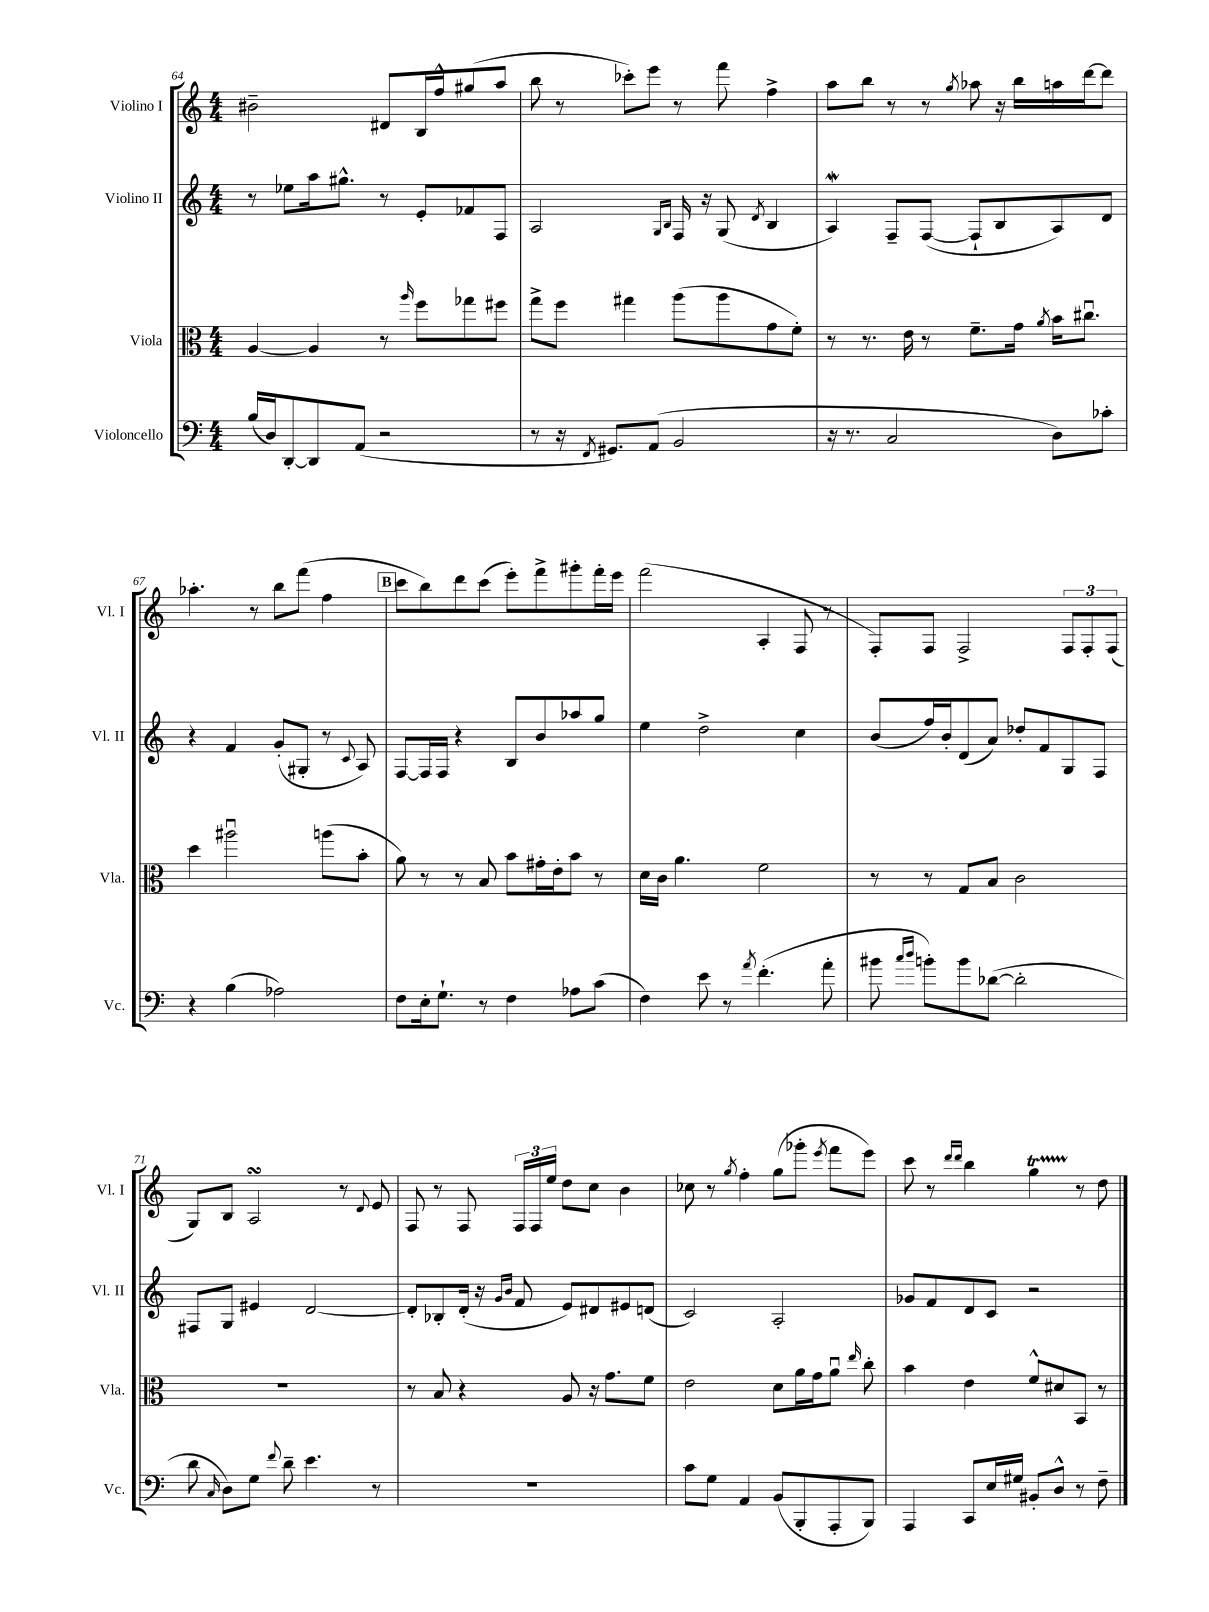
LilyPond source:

<<
\new StaffGroup <<
\new Staff = "s0" \with { instrumentName = "Violino I" shortInstrumentName = "Vl. I" } {
    \clef treble \key c \major \numericTimeSignature \time 4/4
    \autoBeamOff bis'2-- dis'8[ b16 f''16-^ gis''8( a''8] |
    b''8 r8 ces'''8[-.) e'''8] r8 f'''8 f''4-> |
    a''8[ b''8] r8 r8 \acciaccatura { g''8 } aes''8 r16 b''16[ a''16 d'''16~ d'''8] |
    aes''4.-. r8 b''8[ f'''8]( f''4 |
    \mark \markup { \box "B" } c'''8[ b''8) d'''8 c'''8]( e'''8[-.) f'''8-> gis'''8-. f'''16-. e'''16] |
    f'''2( a4-. f8 r8 |
    f8[-.) f8] f2-> \tuplet 3/2 { f8[ f8-. f8]( } |
    g8[) b8] a2\turn r8 \appoggiatura { d'8 } e'8 |
    f8 r8 f8 \tuplet 3/2 { f16[ f16 e''16] } d''8[ c''8] b'4 |
    ces''8 r8 \acciaccatura { g''8 } f''4-. g''8[( ges'''8]-. \acciaccatura { e'''8 } f'''8[ e'''8]) |
    c'''8 r8 \grace { d'''16[ d'''16] } b''4 g''4\startTrillSpan r8\stopTrillSpan d''8 \bar "|." |
}
\new Staff = "s1" \with { instrumentName = "Violino II" shortInstrumentName = "Vl. II" } {
    \clef treble \key c \major \numericTimeSignature \time 4/4
    \autoBeamOff r8 ees''8[ a''16 gis''8.]-^ r8 e'8[-. fes'8 f8] |
    a2 \grace { g16[ b16] } f16 r16 g8( \acciaccatura { d'8 } b4 |
    a4\mordent) f8[-- f8]~( f8[-! b8 a8) d'8] |
    r4 f'4 g'8[-.( gis8]-. r8 \appoggiatura { c'8 } a8) |
    \mark \markup { \box "B" } f8[~ f16 f16] r4 b8[ b'8 aes''8 g''8] |
    e''4 d''2-> c''4 |
    b'8[( f''16) b'16-. d'8( a'8]) des''8[-. f'8 g8 f8] |
    fis8[ g8] eis'4 d'2~ |
    d'8[-. bes8-. d'16]-.( r16 \grace { g'16[ b'16] } f'8 e'8[) dis'8 eis'8 d'8]( |
    c'2) a2-. |
    ges'8[ f'8 d'8 c'8] r2 \bar "|." |
}
\new Staff = "s2" \with { instrumentName = "Viola" shortInstrumentName = "Vla." } {
    \clef alto \key c \major \numericTimeSignature \time 4/4
    \autoBeamOff a4~ a4 r8 \grace { a''16 } f''8[ ges''8 fis''8] |
    g''8[-> f''8] gis''4 a''8[( a''8 g'8 f'8]-.) |
    r8 r8. e'16 r8 f'8.[-- g'16] \acciaccatura { a'8 } b'16[ cis''8.]\downbow |
    d''4 ais''2\downbow a''8[( b'8]-. |
    \mark \markup { \box "B" } a'8) r8 r8 b8 b'8[ gis'16-. e'16-. b'8] r8 |
    d'16[ c'16] a'4. f'2 |
    r8 r8 g8[ b8] c'2 |
    R1 |
    r8 b8 r4 a8 r16 g'8.[ f'8] |
    e'2 d'8[ a'16 g'16 a'8]\downbow \grace { e''16 } c''8-. |
    b'4 e'4 f'8[-^ dis'8 b,8] r8 \bar "|." |
}
\new Staff = "s3" \with { instrumentName = "Violoncello" shortInstrumentName = "Vc." } {
    \clef bass \key c \major \numericTimeSignature \time 4/4
    \autoBeamOff b16[( d16) d,8~-. d,8 a,8]( r2 |
    r8 r16 \acciaccatura { f,8 } gis,8.[) a,8]( b,2 |
    r16 r8. c2 d8[) ces'8]-. |
    r4 b4( aes2) |
    \mark \markup { \box "B" } f8[ e16-. g8.]-! r8 f4 aes8[ c'8]( |
    f4) e'8 r8 \acciaccatura { a'8 } f'4.-.( a'8-. |
    bis'8 \grace { c''16[ d''16] } b'8[-.) b'8 des'8]~( des'2-. |
    d'8 \grace { c16 } d8[) g8] \appoggiatura { f'8 } d'8-- e'4. r8 |
    R1 |
    c'8[ g8] a,4 b,8[( b,,8-. a,,8-. b,,8]) |
    a,,4 c,8[ e16 gis16] bis,8[-. d8]-^ r8 f8-- \bar "|." |
}
>>
>>
\layout { \context { \Score currentBarNumber = #64 } }
